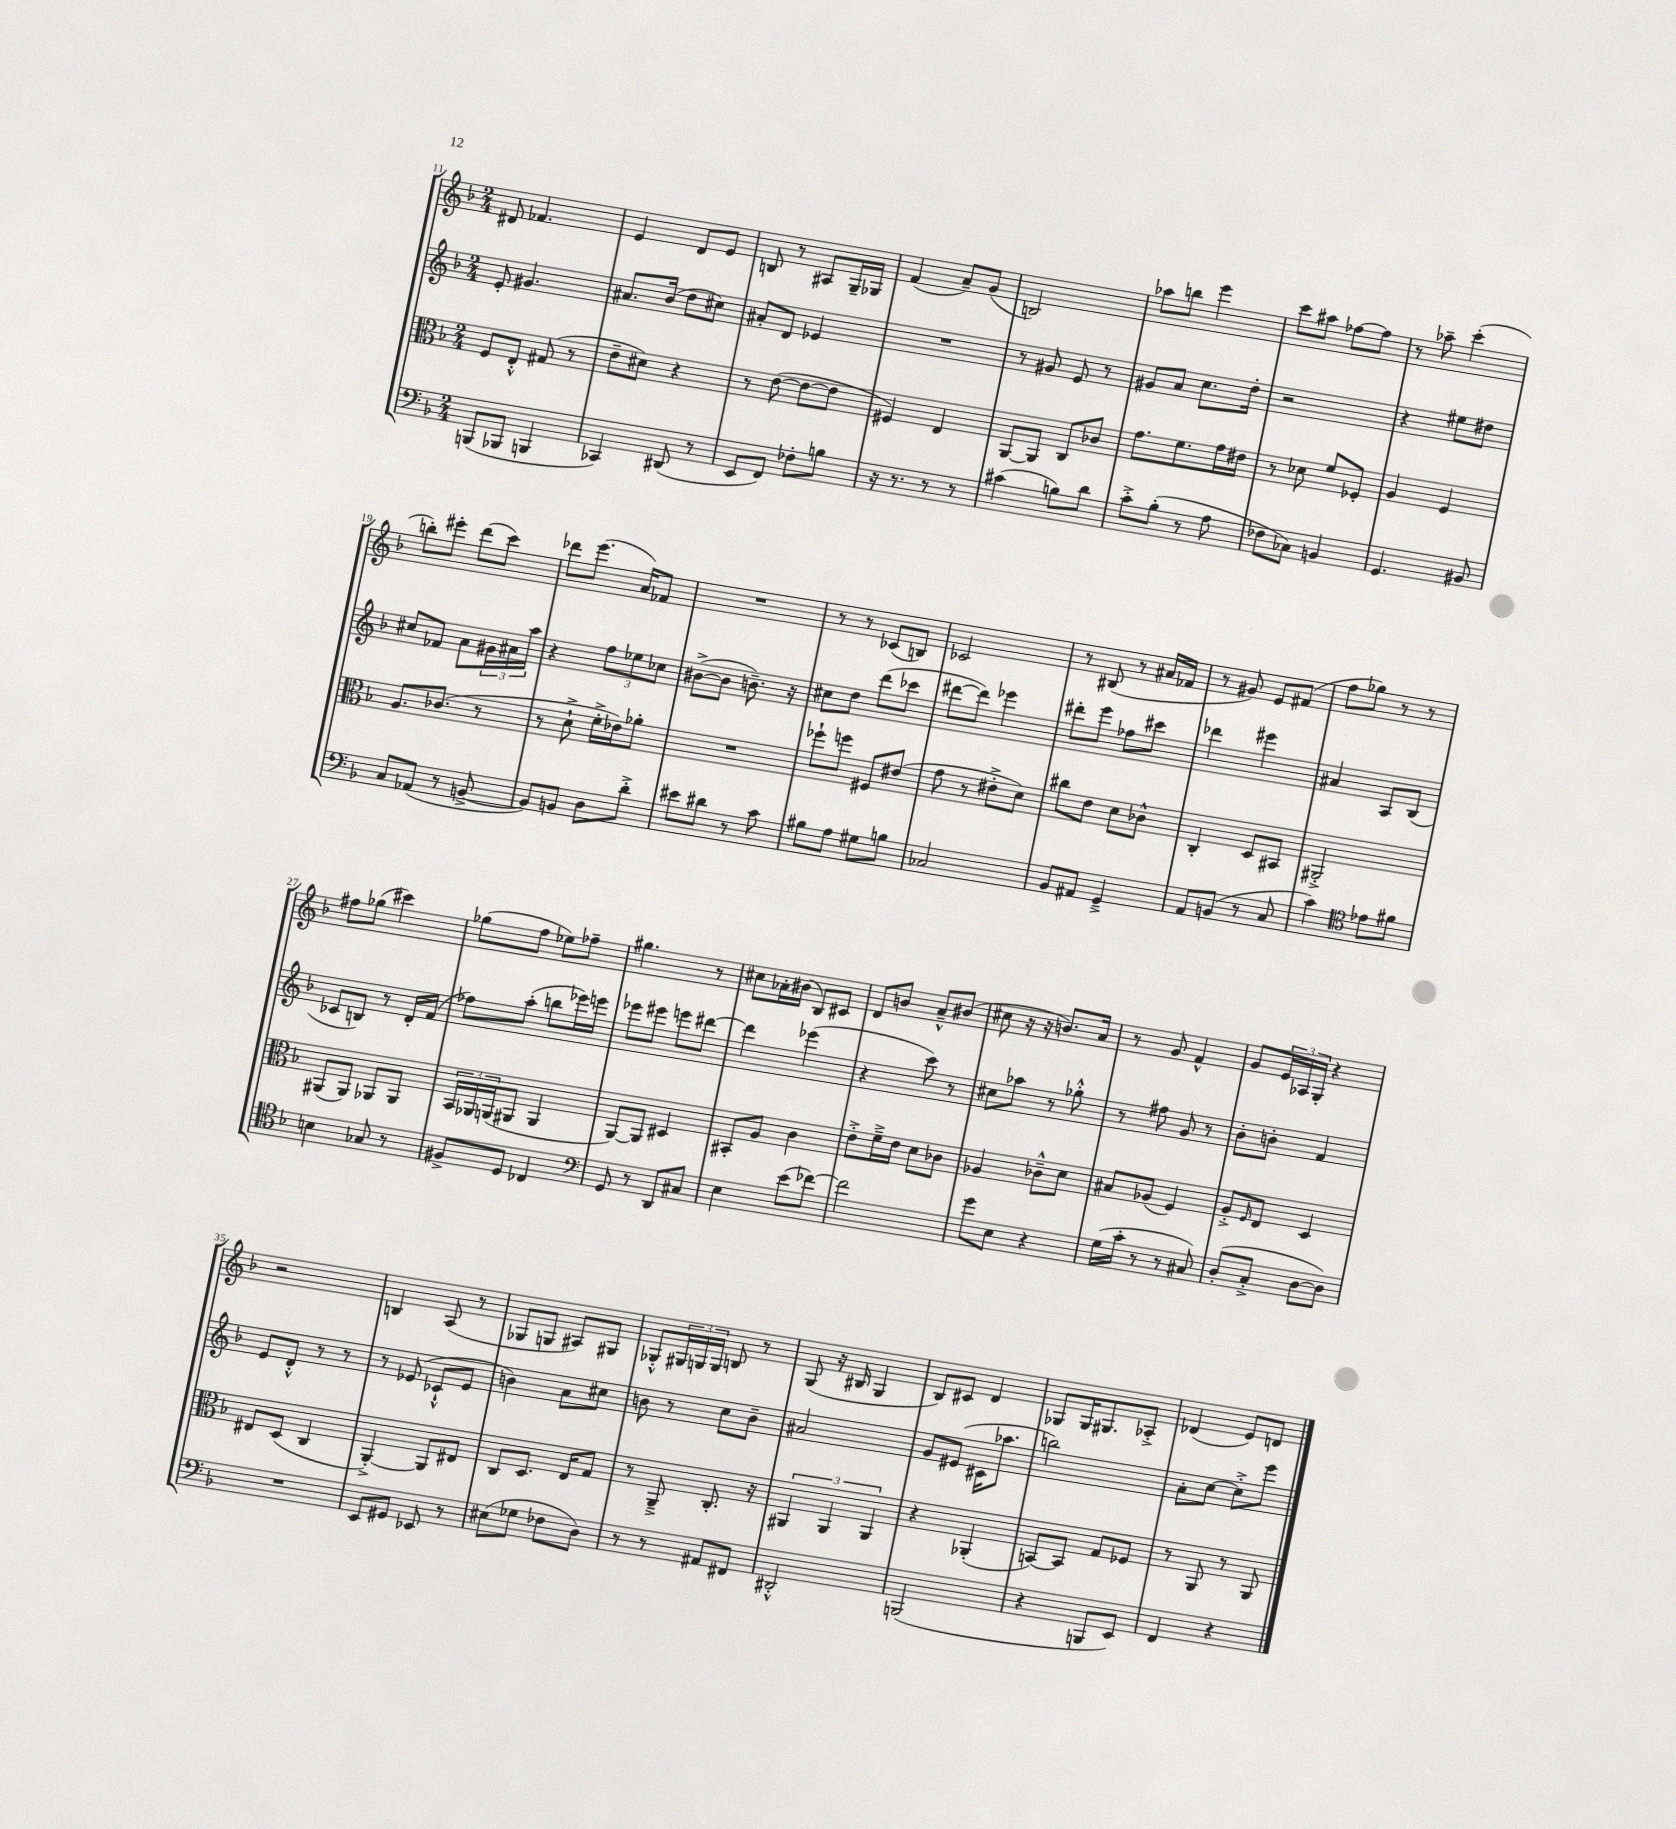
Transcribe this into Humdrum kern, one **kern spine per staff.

**kern	**kern	**kern	**kern
*staff4	*staff3	*staff2	*staff1
*clefF4	*clefC3	*clefG2	*clefG2
*k[b-]	*k[b-]	*k[b-]	*k[b-]
*M2/4	*M2/4	*M2/4	*M2/4
(8BBB	8F	8e'	8d#
8BBB-	8E'^^	4.g#	4.f-
4BBB	(8G#	.	.
.	8r	.	.
=	=	=	=
4CC-)	8e~	8.a#	4e
.	8d#)	.	.
.	.	(16b-	.
(8DD#	4r	8dd	8d
8r	.	8cc#)	8e
=	=	=	=
8EE	8r	8a#'	8B
8FF)	([8e	8d	8r
8F-'	8e_	4e-	8A#
8B	8e]	.	16G~
.	.	.	16G-
=	=	=	=
16r	4F#)	2r	(4f
8.r	.	.	.
8r	4E	.	8a~)
8r	.	.	(8g
=	=	=	=
(4c#	[8AA	8r	2B)
.	8AA]	8g#	.
8B)	8C	8e	.
8d	8c-	8r	.
=	=	=	=
8c'^	8.g	8g#	8aa-
(8B-'	.	8a	8bb
.	8.f	.	.
8r	.	8.cc	4eee
8A	16g	.	.
.	16e#	16dd'	.
=	=	=	=
8F-	8r	2r	8ccc
8C-)	8d-	.	8aa#
4BB	8f	.	[8ff-
.	8F-'	.	8ff-]
=	=	=	=
4.GG	4A	4r	8r
.	.	.	8aa-~
.	4F	8ee#	(4ccc'
8BB#	.	8dd#	.
=	=	=	=
8C	8.A	8cc#	8bb')
(8AA-	.	8f-	8eee#'
.	(8.c-	.	.
8r	.	8a	(8ddd
[8BB^	8r	24g#	8ccc)
.	.	24a#	.
.	.	24aa	.
=	=	=	=
8BB])	8r	4r	8ddd-
8BB	8d`^	.	(8.eee
8D	16f'^	12ff	.
.	16e-)	.	16a)
.	.	12ee-	.
8d'^	8a-'	.	8f-
.	.	12cc-	.
=	=	=	=
8e#	2r	([8b#^	2r
8d#	.	8b#]	.
8r	.	8.b~)	.
8c	.	.	.
.	.	16r	.
=	=	=	=
8B#	8ff-`	8cc#	8r
8A	8ff	8dd	8r
8G#	8F#	(8ddd	(8c-
8B	(8e#	8ccc-	8B)
=	=	=	=
2C-	8g	[8ddd#	2c-
.	8r	8ddd#])	.
.	8e#'^	4eee-	.
.	8d)	.	.
=	=	=	=
8BB-	8cc#	8ddd#'	8r
8AA#	8e	8eee	(8B#
4GG~^	8d	8ff-	8r
.	8c-^^	8ccc#	16a#
.	.	.	16f-
=	=	=	=
8AA	4C'	4ddd-	8r
(8BB	.	.	8g#)
8r	8D	4eee#	8e
8C	8BB#	.	(8f#
=	=	=	=
4c)	2AA#'^	4a#	8ff
.	.	.	8gg-)
*clefC4	*	*	*
8e-	.	8A	8r
8f#	.	(8B-	8r
=	=	=	=
4B	(8AA#	8c-	8ff#
.	8AA#)	8B)	(8gg-
8G-	8AA-	8r	4ccc#)
8r	8AA-	16d'	.
.	.	(16f	.
=	=	=	=
8F#^	24BB-	8ff-)	(8gg-
.	24AA-	.	.
.	(24AA	.	.
8D	8AA#	(8aa'	8ff
4C-	4AA#	8bb	8ee-)
.	.	16eee-)	8ff-~
.	.	16eee	.
=	=	=	=
*clefF4	*	*	*
8GG	[8AA)	8eee-	4.gg#
8r	8AA]	8eee#	.
8DD	4D#	8eee	.
8C#	.	[8ddd#	8r
=	=	=	=
4E	8BB#'	4ddd#]	8cc#
.	8A	.	16a-'
.	.	.	(16b#
(8e	4c	(4eee-	8B-)
[8f-)	.	.	8c#
=	=	=	=
2f-]	8e'^	4r	8d
.	16f~^	.	8b
.	16e	.	.
.	8d	8ccc)	8a~^^
.	8c-	8r	(8b#
=	=	=	=
8g	4A-	8cc#	8cc#
8E	.	8aa-	16r
.	.	.	16r
4r	8c-~^^	8r	8.b)
.	8d	8gg-'^^	.
.	.	.	16a
=	=	=	=
(16G	8B#	8r	8r
16c'	.	.	.
8r	(8A-	8ff#	8g
8r	4F)	8g	4f^^
8C#)	.	8r	.
=	=	=	=
(8D'	8A'^	8b-'	8g
.	16qqF	.	.
8C'^	8E	8b'	24e
.	.	.	24A-
.	.	.	24G'
[8D	4D	4f	4r
8D])	.	.	.
=	=	=	=
2r	8E#	8e	2r
.	(8D	8d'^^	.
.	4C	8r	.
.	.	8r	.
=	=	=	=
8EE	[4AA'^)	8r	4B
8GG#	.	(8e-	.
8EE-	8AA]	8c-`^^	(8A
8r	8E#	8e-	8r
=	=	=	=
(8E#	8C	4b)	8G-
8G-	8.D	.	8G
8F-	.	8a	8A#)
.	16E	.	.
8D)	8G	8cc#	8G#
=	=	=	=
8r	8r	8b	8G-'^^
8r	8AA~^	8r	24G#
.	.	.	24G
.	.	.	24G
8AA#	8.C'	8cc	8B
8FF#	.	8b~	8r
.	16r	.	.
=	=	=	=
2DD#'^^	6AA#	2a#	(8G
.	.	.	16r
.	6AA#	.	.
.	.	.	16B#
.	.	.	4G
.	6AA#	.	.
=	=	=	=
(2BBB	4r	8g	8B-)
.	.	(8e#	8c#
.	(4AA-'	16c#	4d
.	.	8.aa-	.
=	=	=	=
4r	[8BB)	2bb)	8G-
.	8BB]	.	16G-
.	.	.	8.G#
8BBB	8G	.	.
8EE)	8F-	.	8A-'^
=	=	=	=
4FF	8r	8a'	(4d-
.	8AA	[8cc	.
4r	8r	8cc'^]	8e)
.	8AA	8eee	8d
==	==	==	==
*-	*-	*-	*-
